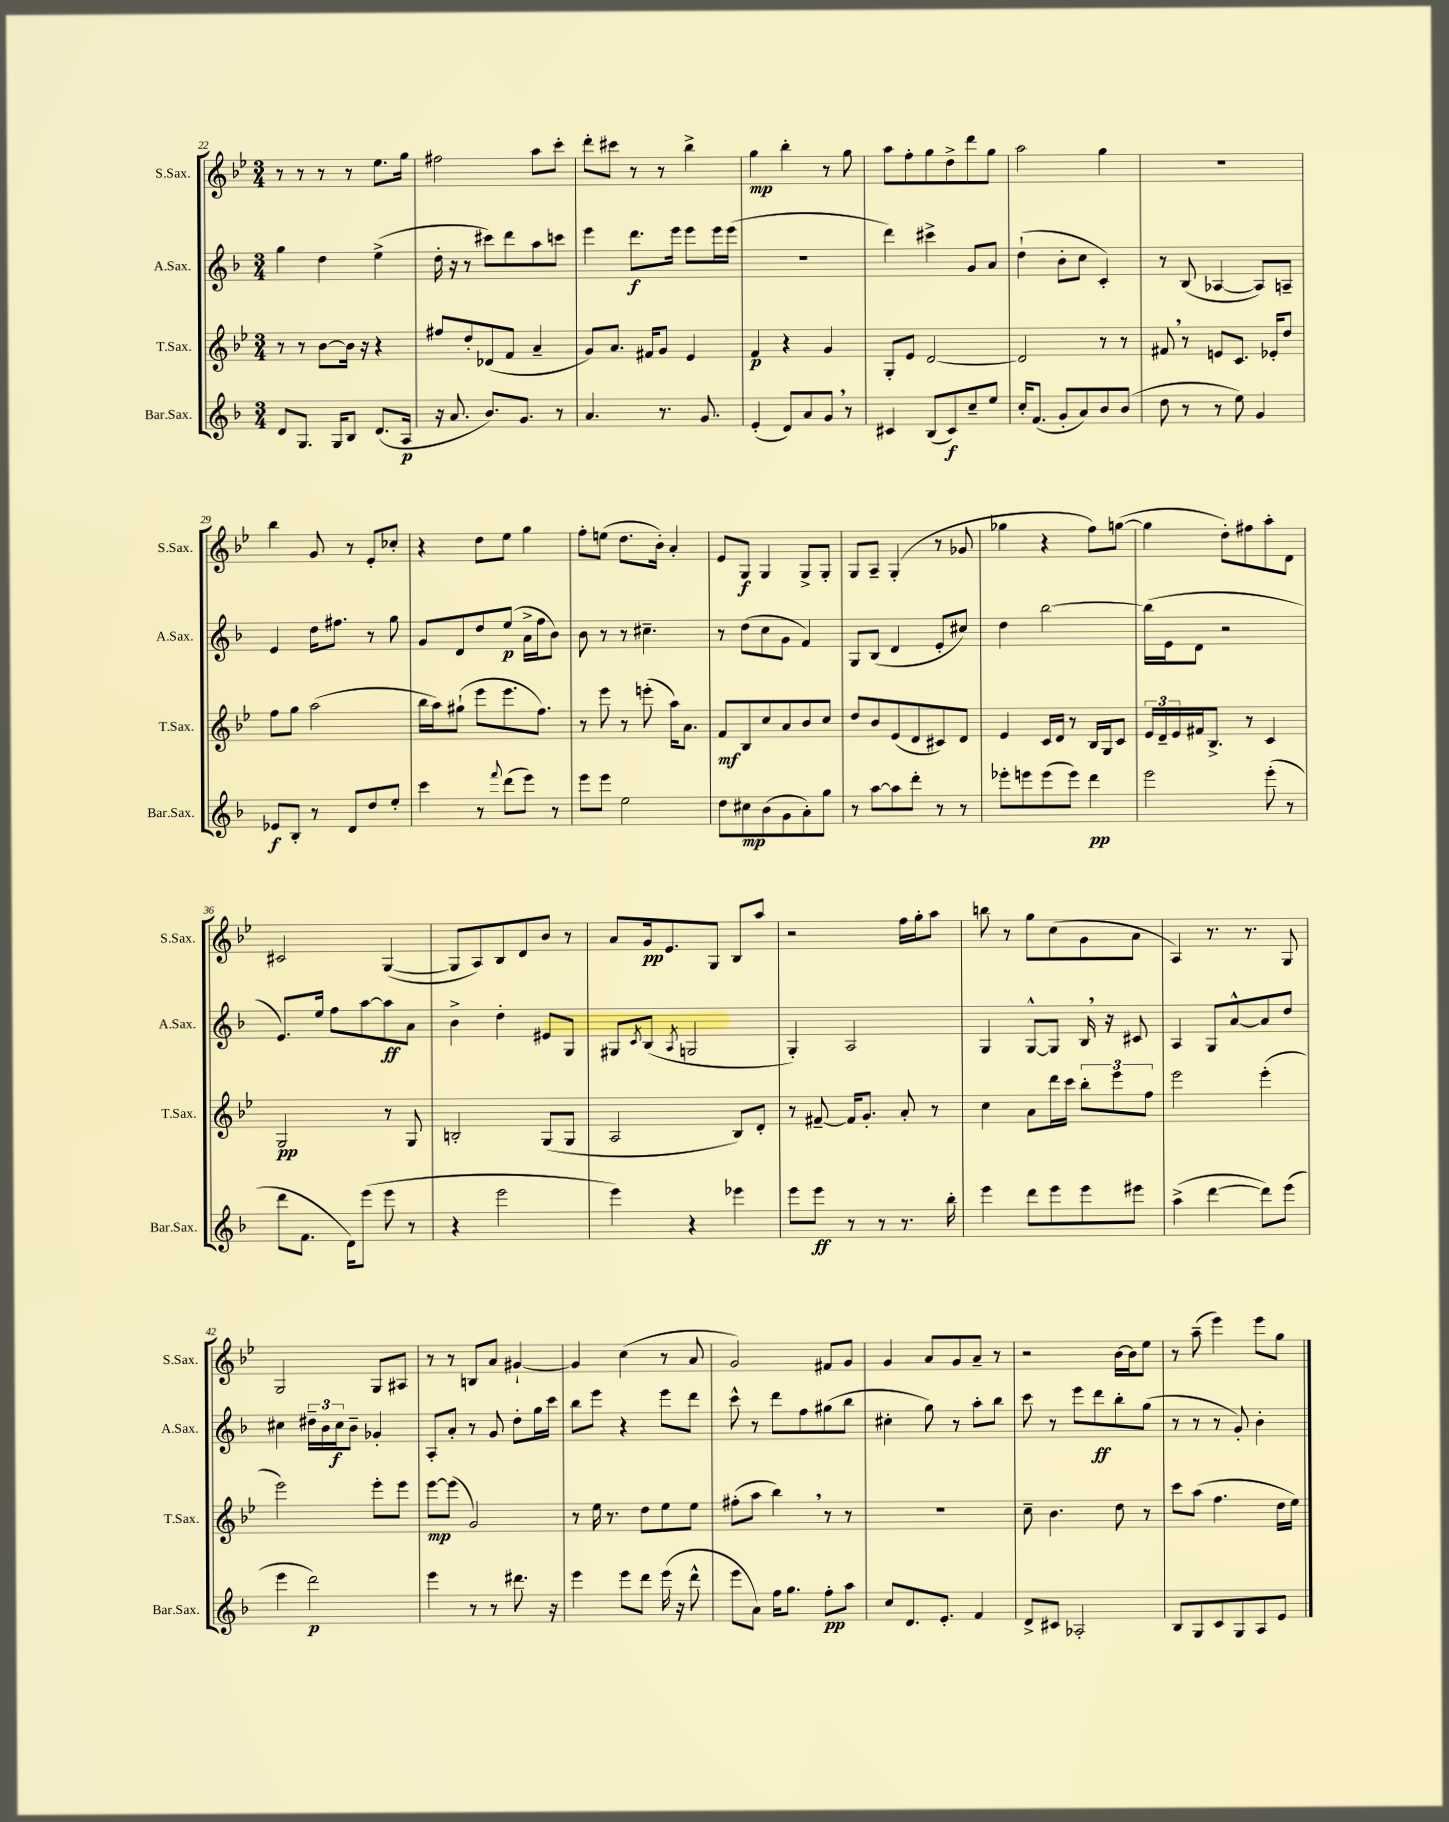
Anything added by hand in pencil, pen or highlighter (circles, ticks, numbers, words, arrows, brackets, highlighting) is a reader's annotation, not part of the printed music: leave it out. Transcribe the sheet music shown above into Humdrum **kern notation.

**kern	**kern	**kern	**kern
*staff4	*staff3	*staff2	*staff1
*clefG2	*clefG2	*clefG2	*clefG2
*k[b-]	*k[b-e-]	*k[b-]	*k[b-e-]
*M3/4	*M3/4	*M3/4	*M3/4
8d	8r	4gg	8r
8.G	8r	.	8r
.	[8b-	4dd	8r
16G	.	.	.
8B-	16b-]	.	8r
.	16r	.	.
(8.d	4r	(4ee^	8.ee-
16A	.	.	16gg
=	=	=	=
16r	8ff#	16dd'	2ff#
8.a	.	16r	.
.	8dd'	8r	.
8.b-)	(8d-	8ccc#)	.
.	8f	8ddd	.
8.g	.	.	.
.	4a~	8aa	8aa
8r	.	8ccc	8ccc'
=	=	=	=
4.a	8g)	4eee	8ddd'
.	8.a	.	8ccc#
.	.	8.ddd	8r
.	16f#	.	.
8.r	8g	.	8r
.	.	16eee	.
.	4e-	8eee	4bb-^
8.g	.	.	.
.	.	16eee	.
.	.	(16eee	.
=	=	=	=
(4e'	4f	2.r	4gg
8d)	4r	.	4bb-'
8a	.	.	.
8g	4g	.	8r
8r	.	.	8gg
=	=	=	=
4c#	8G'	4ddd)	8aa
.	8e-	.	8ff'
(8B-	[2d	4ccc#^	8gg
8c#)	.	.	8dd^
8cc~	.	8g	8ddd
8ee	.	8a	8gg
=	=	=	=
16cc'	2d]	(4dd`	2aa
(8.f	.	.	.
8g'	.	8b-'	.
8a)	.	8cc	.
8b-	8r	4c')	4gg
(8b-	8r	.	.
=	=	=	=
8dd	8f#	8r	2.r
8r	8r	(8B-	.
8r	8e	[4A-	.
8ee)	8.c	.	.
4g	.	8A-])	.
.	16e-'	.	.
.	8dd	8A~	.
=	=	=	=
8e-	8ff	4e	4bb-
8B-'	8gg	.	.
8r	(2aa	16dd	8g
.	.	8.ff#	.
8d	.	.	8r
8dd	.	8r	8e-'
8ee'	.	8gg	8cc-'
=	=	=	=
4ccc	16bb-	8g	4r
.	16aa)	.	.
.	(8gg#`	8d	.
8r	8eee-	8dd	8dd
8qqfff	.	.	.
(8ddd	8.eee-	(8ee	8ee-
8eee)	.	16a^	4gg
.	8.ff)	16ff	.
8r	.	8b-)	.
=	=	=	=
8eee	8r	8b-	8ff'
8eee	8eee-	8r	(8ee
2ee	8r	8r	8.dd
.	(8eee'	4.cc#~	.
.	.	.	16b-')
.	16aa)	.	4a'
.	8.a	.	.
=	=	=	=
8dd	8f	8r	8e-
8cc#	8B-	(8dd	8G
(8b-	8cc	8cc	4G
8g	8a	8g	.
8a')	8b-	4f)	8G^
8gg	8cc	.	8G'
=	=	=	=
8r	8dd	8G	8G
[8aa	8b-	(8B-	8A~
8aa]	(8e-	4d	(4G'
8ddd'	8d	.	.
8r	8c#)	8e'	8r
8r	8d	8cc#)	8g-
=	=	=	=
8eee-'	4e-	4dd	4gg-
8eee	.	.	.
(8eee	16c	[2bb-	4r
.	16d	.	.
8eee)	8r	.	.
4ddd	16B-	.	8ff)
.	16G	.	.
.	8c	.	([8gg
=	=	=	=
2eee	24e-	(16bb-]	4gg]
.	24d~	.	.
.	.	16e	.
.	24e-	.	.
.	16f#	8d	.
.	8.B-^	.	.
.	.	2r	8dd')
.	8r	.	8ff#
(8eee'	4c	.	8aa'
8r	.	.	8d
=	=	=	=
8ddd	2G	8.e)	2c#
8.f	.	.	.
.	.	16ee	.
.	.	8ff	.
16d)	.	.	.
(8eee	.	[8aa	.
8eee	8r	8aa]	([4G
8r	8G	8a	.
=	=	=	=
4r	2B'	4b-^	8G]
.	.	.	8A)
2eee	.	4dd'	8B-
.	.	.	8d
.	(8G	8e#	8b-
.	8G	8G	8r
=	=	=	=
4eee)	2A	8G#	8a
.	.	8qc	.
.	.	(8B-	16g
.	.	.	8.e-
.	.	8qA	.
4r	.	2G	.
.	.	.	8G
4eee-	8B-)	.	8B-
.	8d'	.	8aa
=	=	=	=
8eee	8r	4G')	2r
8eee	[8f#~	.	.
8r	16f#]	2A	.
.	8.g'	.	.
8r	.	.	.
8.r	8a'	.	16ff
.	.	.	16gg'
.	8r	.	8aa
16bb-'	.	.	.
=	=	=	=
4eee	4cc	4G	8bb
.	.	.	8r
8ddd	8a	[8G^^	8gg
8eee	16ddd	8G]	(8cc
.	16ccc	.	.
8eee	12bb-'	16B-	8g
.	.	16r	.
.	12eee-	.	.
8eee#	.	8c#	8a
.	12ff	.	.
=	=	=	=
(4aa^	2eee-	4A	4A)
[4ddd	.	8G	8.r
.	.	[8a^^	.
.	.	.	8.r
8ddd])	(4eee-'	8a]	.
(8eee	.	8dd	8G
=	=	=	=
4eee	2eee-)	4cc#	2G
2ddd)	.	24dd#~	.
.	.	24b-	.
.	.	24cc#	.
.	.	8b-~	.
.	8eee-'	4g-'	8G
.	8eee-	.	8A#
=	=	=	=
4eee	[8eee-	8A'	8r
.	(8eee-]	8a'	8r
8r	2g)	8r	8B
8r	.	8g	8a
8.ddd#	.	8dd'	[4g#`
.	.	16gg	.
16r	.	16ccc	.
=	=	=	=
4eee	8r	8bb-	4g#]
.	16ee-	8eee	.
.	8.r	.	.
8eee	.	4r	(4cc
8ddd	8dd	.	.
(16eee	8ee-	8eee	8r
16r	.	.	.
8ddd^^	8ee-	8ddd	8a
=	=	=	=
8eee	(8ff#'	8ccc^^	2g)
8a)	8aa	8r	.
16ff	4bb-)	8ddd	.
8.gg	.	.	.
.	.	8ff	.
8ff'	8r	(8gg#	8f#
8aa	8r	8bb-	8g
=	=	=	=
8cc	2.r	4cc#'	4g
8.d	.	.	.
.	.	8gg)	8a
8.e'	.	.	.
.	.	8r	8g
4f	.	8aa'	8a~
.	.	8bb-	8r
=	=	=	=
8d^	8cc~	8ccc	2r
8c#	4.b-	8r	.
2A-'	.	8eee	.
.	.	8ddd	.
.	8dd	8bb-'	[16b-
.	.	.	16b-]
.	8r	(8gg	8ee-
=	=	=	=
8B-	8ccc	8r	8r
8G	(8aa	8r	(8aa~
8c	4.ff	8r	4eee-)
8G	.	8g')	.
8A	.	4b-'	8eee-
8e	16dd	.	8gg
.	16ee-)	.	.
==	==	==	==
*-	*-	*-	*-
